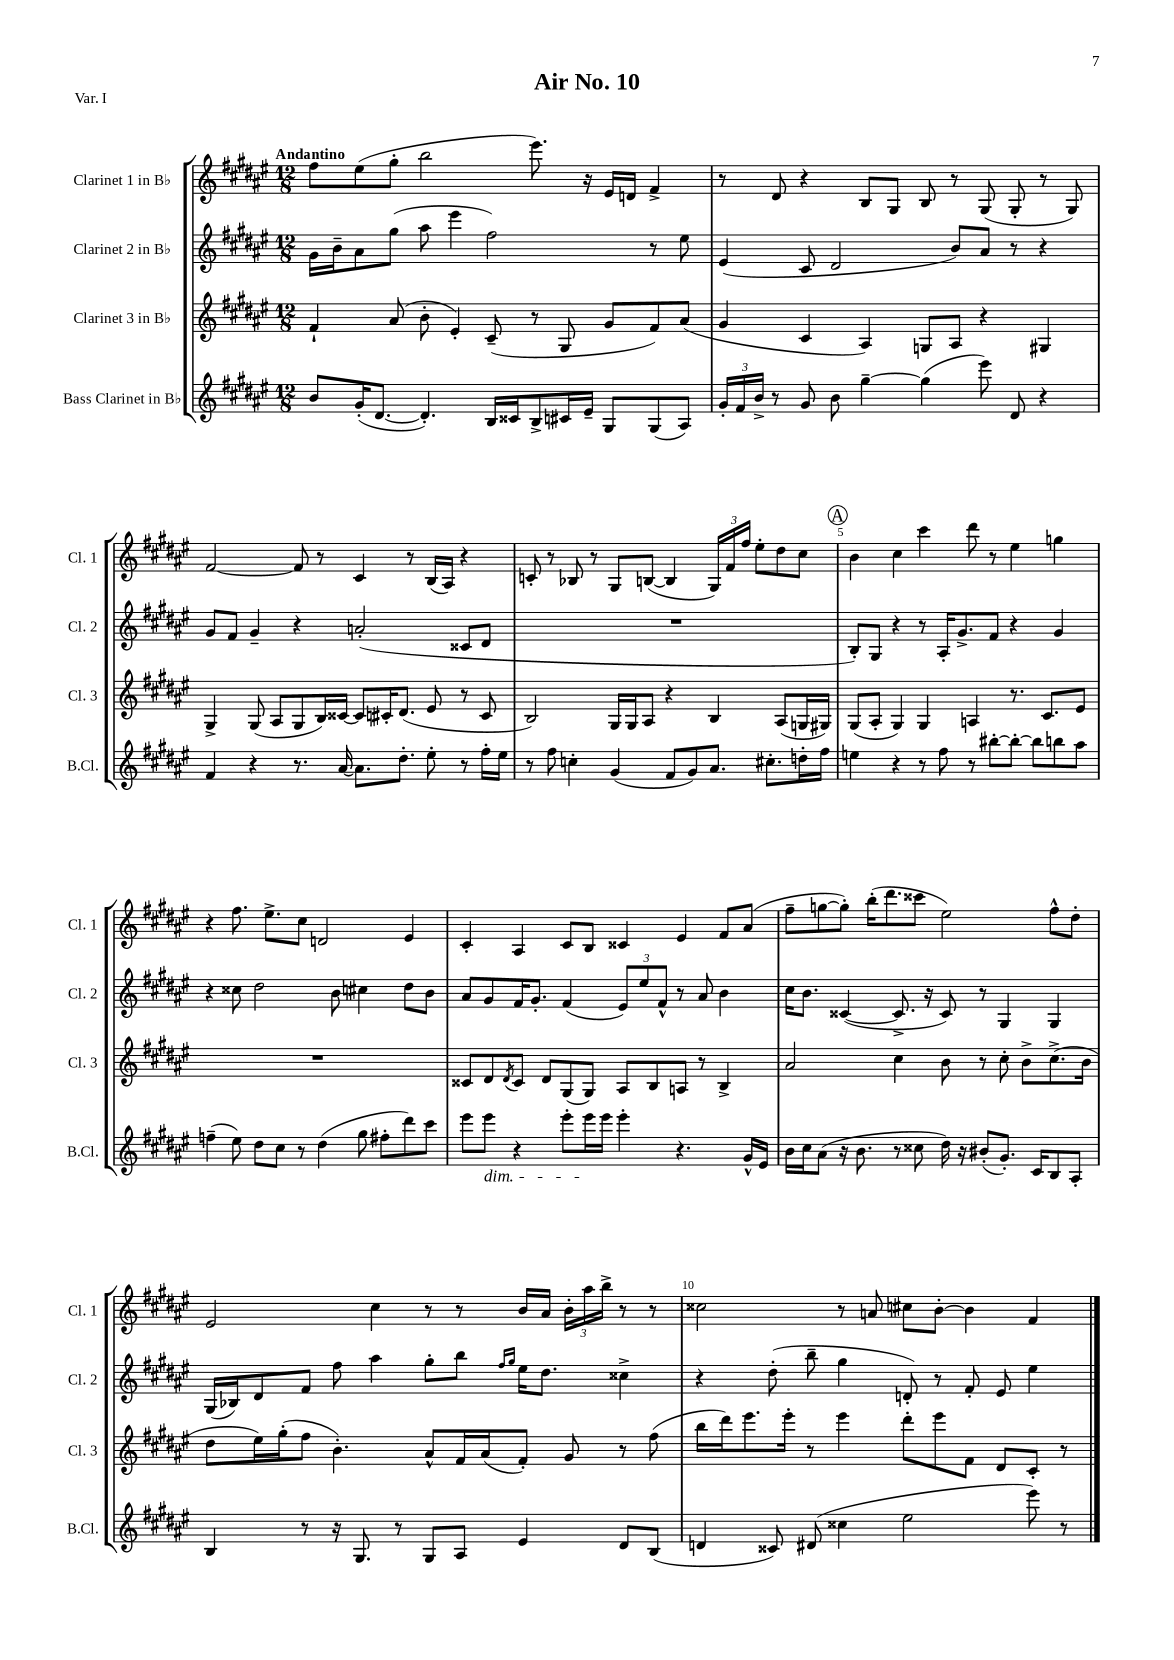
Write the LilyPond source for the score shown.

\header { title = "Air No. 10" piece = "Var. I" }
<<
\new StaffGroup <<
\new Staff = "s0" \with { instrumentName = "Clarinet 1 in Bb" shortInstrumentName = "Cl. 1" } {
    \clef treble \key fis \major \numericTimeSignature \time 12/8 \tempo "Andantino"
    fis''8 eis''8( gis''8-. b''2 eis'''8.) r16 eis'16 d'16 fis'4-> |
    r8 dis'8 r4 b8 gis8 b8 r8 gis8( gis8-. r8 gis8) |
    fis'2~ fis'8 r8 cis'4 r8 b16( ais16) r4 |
    c'8-. r8 bes8 r8 gis8 b8~( b4 \tuplet 3/2 { gis16) fis'16 fis''16 } eis''8-. dis''8 cis''8 |
    \mark \markup { \circle "A" } b'4 cis''4 cis'''4 dis'''8 r8 eis''4 g''4 |
    r4 fis''8. eis''8.-> cis''8 d'2 eis'4 |
    cis'4-. ais4 cis'8 b8 cisis'4 eis'4 fis'8 ais'8( |
    fis''8-- g''8~ g''8-.) b''16-.( dis'''8. cisis'''8 eis''2) fis''8-^ dis''8-. |
    eis'2 cis''4 r8 r8 b'16 ais'16 \tuplet 3/2 { b'16-. ais''16 b''16-> } r8 r8 |
    cisis''2 r8 a'8 cis''8 b'8~-. b'4 fis'4 \bar "|." |
}
\new Staff = "s1" \with { instrumentName = "Clarinet 2 in Bb" shortInstrumentName = "Cl. 2" } {
    \clef treble \key fis \major \numericTimeSignature \time 12/8
    gis'16 b'16-- ais'8 gis''8( ais''8 eis'''4 fis''2) r8 eis''8 |
    eis'4( cis'8 dis'2 b'8) ais'8 r8 r4 |
    gis'8 fis'8 gis'4-- r4 a'2-.( cisis'8 dis'8 |
    R1. |
    \mark \markup { \circle "A" } b8-.) gis8 r4 r8 ais16-. gis'8.-> fis'8 r4 gis'4 |
    r4 cisis''8 dis''2 b'8 cis''4 dis''8 b'8 |
    ais'8 gis'8 fis'16 gis'8.-. fis'4( \tuplet 3/2 { eis'8) eis''8 fis'8-^ } r8 ais'8 b'4 |
    cis''16 b'8. cisis'4~( cisis'8.-> r16 cisis'8) r8 gis4 gis4 |
    gis16( bes16) dis'8 fis'8 fis''8 ais''4 gis''8-. b''8 \grace { fis''16 gis''16 } eis''16 dis''8. cisis''4-> |
    r4 dis''8-.( b''8-- gis''4 d'8-.) r8 fis'8-. eis'8 eis''4 \bar "|." |
}
\new Staff = "s2" \with { instrumentName = "Clarinet 3 in Bb" shortInstrumentName = "Cl. 3" } {
    \clef treble \key fis \major \numericTimeSignature \time 12/8
    fis'4-! ais'8( b'8-. eis'4-.) cis'8--( r8 gis8 gis'8 fis'8) ais'8( |
    gis'4 cis'4 ais4) g8 ais8 r4 gis4 |
    gis4-> gis8( ais8 gis8 b16) cisis'16~ cisis'8 cis'16-. dis'8.( eis'8 r8 cis'8 |
    b2) gis16 gis16 ais8 r4 b4 ais8( g16 gis16) |
    \mark \markup { \circle "A" } gis8( ais8-. gis4) gis4 a4 r8. cis'8. eis'8 |
    R1. |
    cisis'8 dis'8 \acciaccatura { dis'8 } cisis'8 dis'8 gis8( gis8) ais8 b8 a8 r8 b4-> |
    ais'2 cis''4 b'8 r8 cis''8-. b'8-> cis''8.->( b'16 |
    dis''8 eis''16) gis''16-.( fis''8 b'4.-.) ais'8-^ fis'16 ais'16( fis'8-.) gis'8 r8 fis''8( |
    b''16 dis'''16) eis'''8. eis'''16-. r8 eis'''4 dis'''8-. eis'''8 fis'8 dis'8 cis'8-. r8 \bar "|." |
}
\new Staff = "s3" \with { instrumentName = "Bass Clarinet in Bb" shortInstrumentName = "B.Cl." } {
    \clef treble \key fis \major \numericTimeSignature \time 12/8
    b'8 gis'16-.( dis'8.~ dis'4.-.) b16 cisis'16 b8-> cis'16 eis'16-- gis8 gis8( ais8) |
    \tuplet 3/2 { gis'16-. fis'16 b'16-> } r8 gis'8 b'8 gis''4~-- gis''4( eis'''8) dis'8 r4 |
    fis'4 r4 r8. ais'16~ ais'8. dis''8.-. eis''8-. r8 fis''16-. eis''16 |
    r8 fis''8 c''4-. gis'4( fis'8 gis'8) ais'8. cis''8.-. d''16-. fis''16 |
    \mark \markup { \circle "A" } e''4 r4 r8 fis''8 r8 bis''8~-. bis''8~-. bis''8 b''8 ais''8 |
    f''4--( eis''8) dis''8 cis''8 r8 dis''4( gis''8 fis''8-. dis'''8) cis'''8 |
    eis'''8 eis'''8\dim r4 eis'''8-. eis'''16\! eis'''16 eis'''4-. r4. gis'16-^ eis'16 |
    b'16 cis''16 ais'8( r16 b'8. r8 cisis''8 dis''16) r16 bis'8-.( gis'8.-.) cis'16 b8 ais8-. |
    b4 r8 r16 gis8. r8 gis8 ais8 eis'4 dis'8 b8( |
    d'4 cisis'8) dis'8( cisis''4 eis''2 eis'''8) r8 \bar "|." |
}
>>
>>
\layout { \context { \Score \override BarNumber.break-visibility = ##(#f #t #t) barNumberVisibility = #(every-nth-bar-number-visible 5) } }
